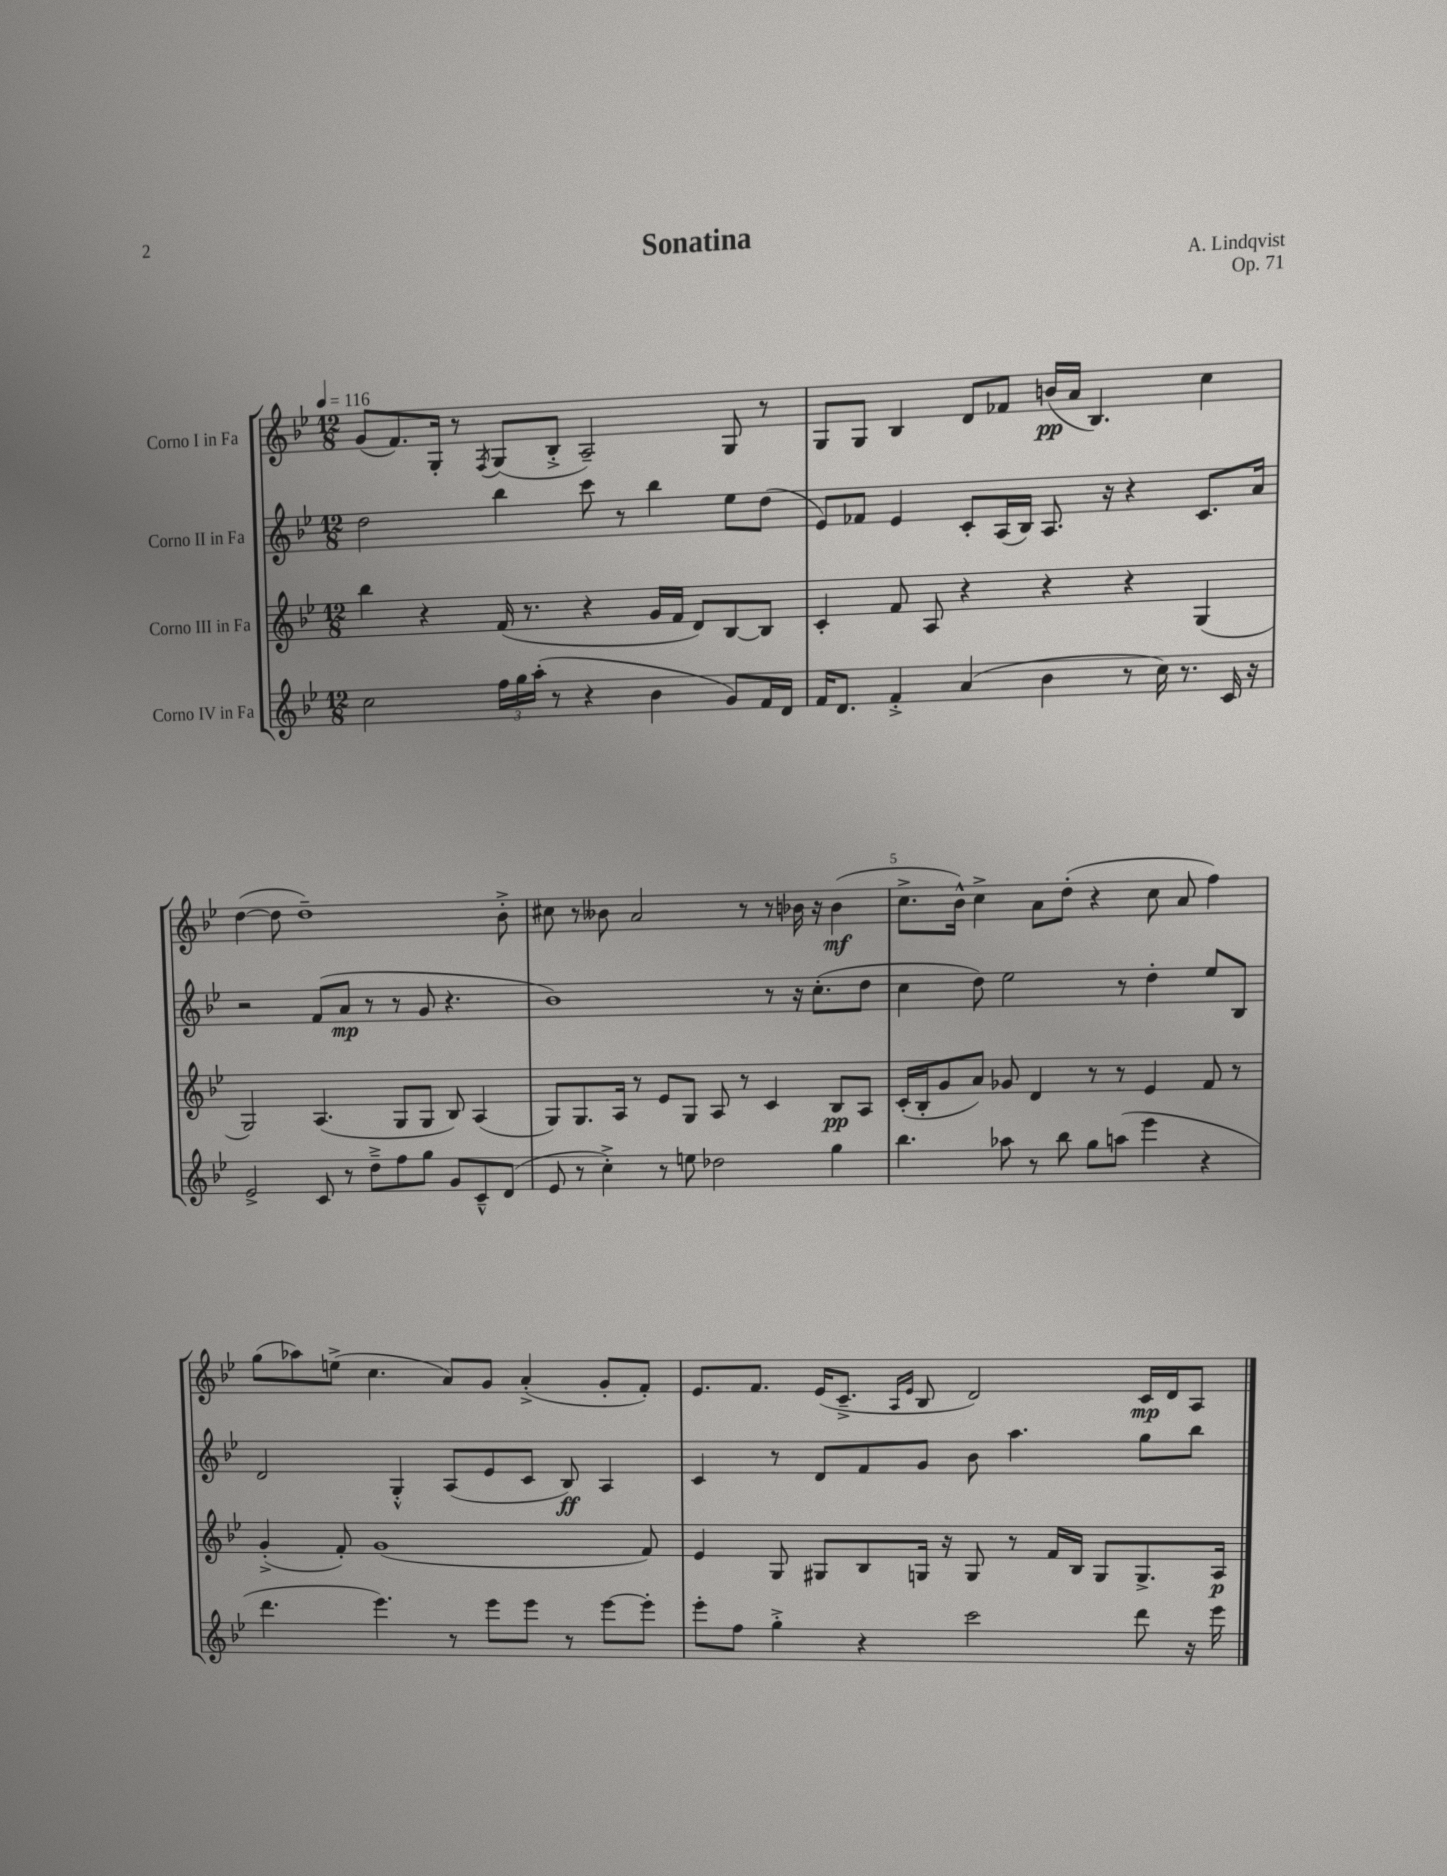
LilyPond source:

\header { title = "Sonatina" composer = "A. Lindqvist" opus = "Op. 71" }
<<
\new StaffGroup <<
\new Staff = "s0" \with { instrumentName = "Corno I in Fa" } {
    \clef treble \key bes \major \numericTimeSignature \time 12/8 \tempo 4 = 116
    g'8( f'8.) g16-. r8 \acciaccatura { f8 } g8( bes8-.-> a2--) g8 r8 |
    g8 g8 bes4 d'8 fes'8 b'16\pp( a'16 bes4.) c''4 |
    d''4~( d''8 d''1--) bes'8-.-> |
    cis''8 r8 beses'8 a'2 r8 r8 bes'16 r16 bes'4\mf( |
    c''8.-> bes'16-^) c''4-> a'8 d''8-.( r4 c''8 a'8 f''4) |
    g''8( aes''8) e''8->( c''4. a'8) g'8 a'4-.->( g'8-. f'8-.) |
    ees'8. f'8. ees'16( c'8.---> \grace { a16 ees'16 } bes8 d'2) c'16\mp d'16 a8 \bar "|." |
}
\new Staff = "s1" \with { instrumentName = "Corno II in Fa" } {
    \clef treble \key bes \major \numericTimeSignature \time 12/8
    d''2 bes''4 c'''8 r8 bes''4 ees''8 d''8( |
    ees'8) fes'8 ees'4 c'8-. a16( bes16) a8. r16 r4 c'8. a'16 |
    r2 f'8( a'8\mp r8 r8 g'8 r4. |
    bes'1) r8 r16 c''8.-.( d''8 |
    c''4 d''8) ees''2 r8 d''4-. ees''8 bes8 |
    d'2 g4-.-^ a8( ees'8 c'8 bes8\ff) a4 |
    c'4 r8 d'8 f'8 g'8 bes'8 a''4. g''8 bes''8 \bar "|." |
}
\new Staff = "s2" \with { instrumentName = "Corno III in Fa" } {
    \clef treble \key bes \major \numericTimeSignature \time 12/8
    bes''4 r4 f'16( r8. r4 g'16 f'16 d'8) bes8~ bes8 |
    c'4-. f'8 a8 r4 r4 r4 g4( |
    g2) a4.( g8 g8 bes8) a4( |
    g8) g8. a16 r8 ees'8 g8 a8 r8 c'4 bes8\pp a8 |
    c'16-.( bes16-. g'8 a'8) ges'8 d'4 r8 r8 ees'4 f'8 r8 |
    g'4-.->( f'8-.) g'1( f'8) |
    ees'4 g8 gis8 bes8 g16 r16 g8 r8 f'16 bes16 g8 g8.-> a16\p \bar "|." |
}
\new Staff = "s3" \with { instrumentName = "Corno IV in Fa" } {
    \clef treble \key bes \major \numericTimeSignature \time 12/8
    c''2 \tuplet 3/2 { f''16 g''16 a''16-.( } r8 r4 bes'4 g'8) f'16 d'16 |
    f'16 d'8. f'4-.-> a'4( bes'4 r8 c''16) r8. c'16 r16 |
    ees'2-> c'8 r8 d''8---> f''8 g''8 g'8 c'8---^ d'8( |
    ees'8 r8 c''4-.->) r8 e''8 des''2 g''4 |
    bes''4. aes''8 r8 bes''8 g''8 a''8( ees'''4 r4 |
    d'''4. ees'''4.) r8 ees'''8 ees'''8 r8 ees'''8~ ees'''8-. |
    ees'''8-. f''8 g''4-.-> r4 c'''2 d'''8 r16 ees'''16 \bar "|." |
}
>>
>>
\layout { \context { \Score \override BarNumber.break-visibility = ##(#f #t #t) barNumberVisibility = #(every-nth-bar-number-visible 5) } }
